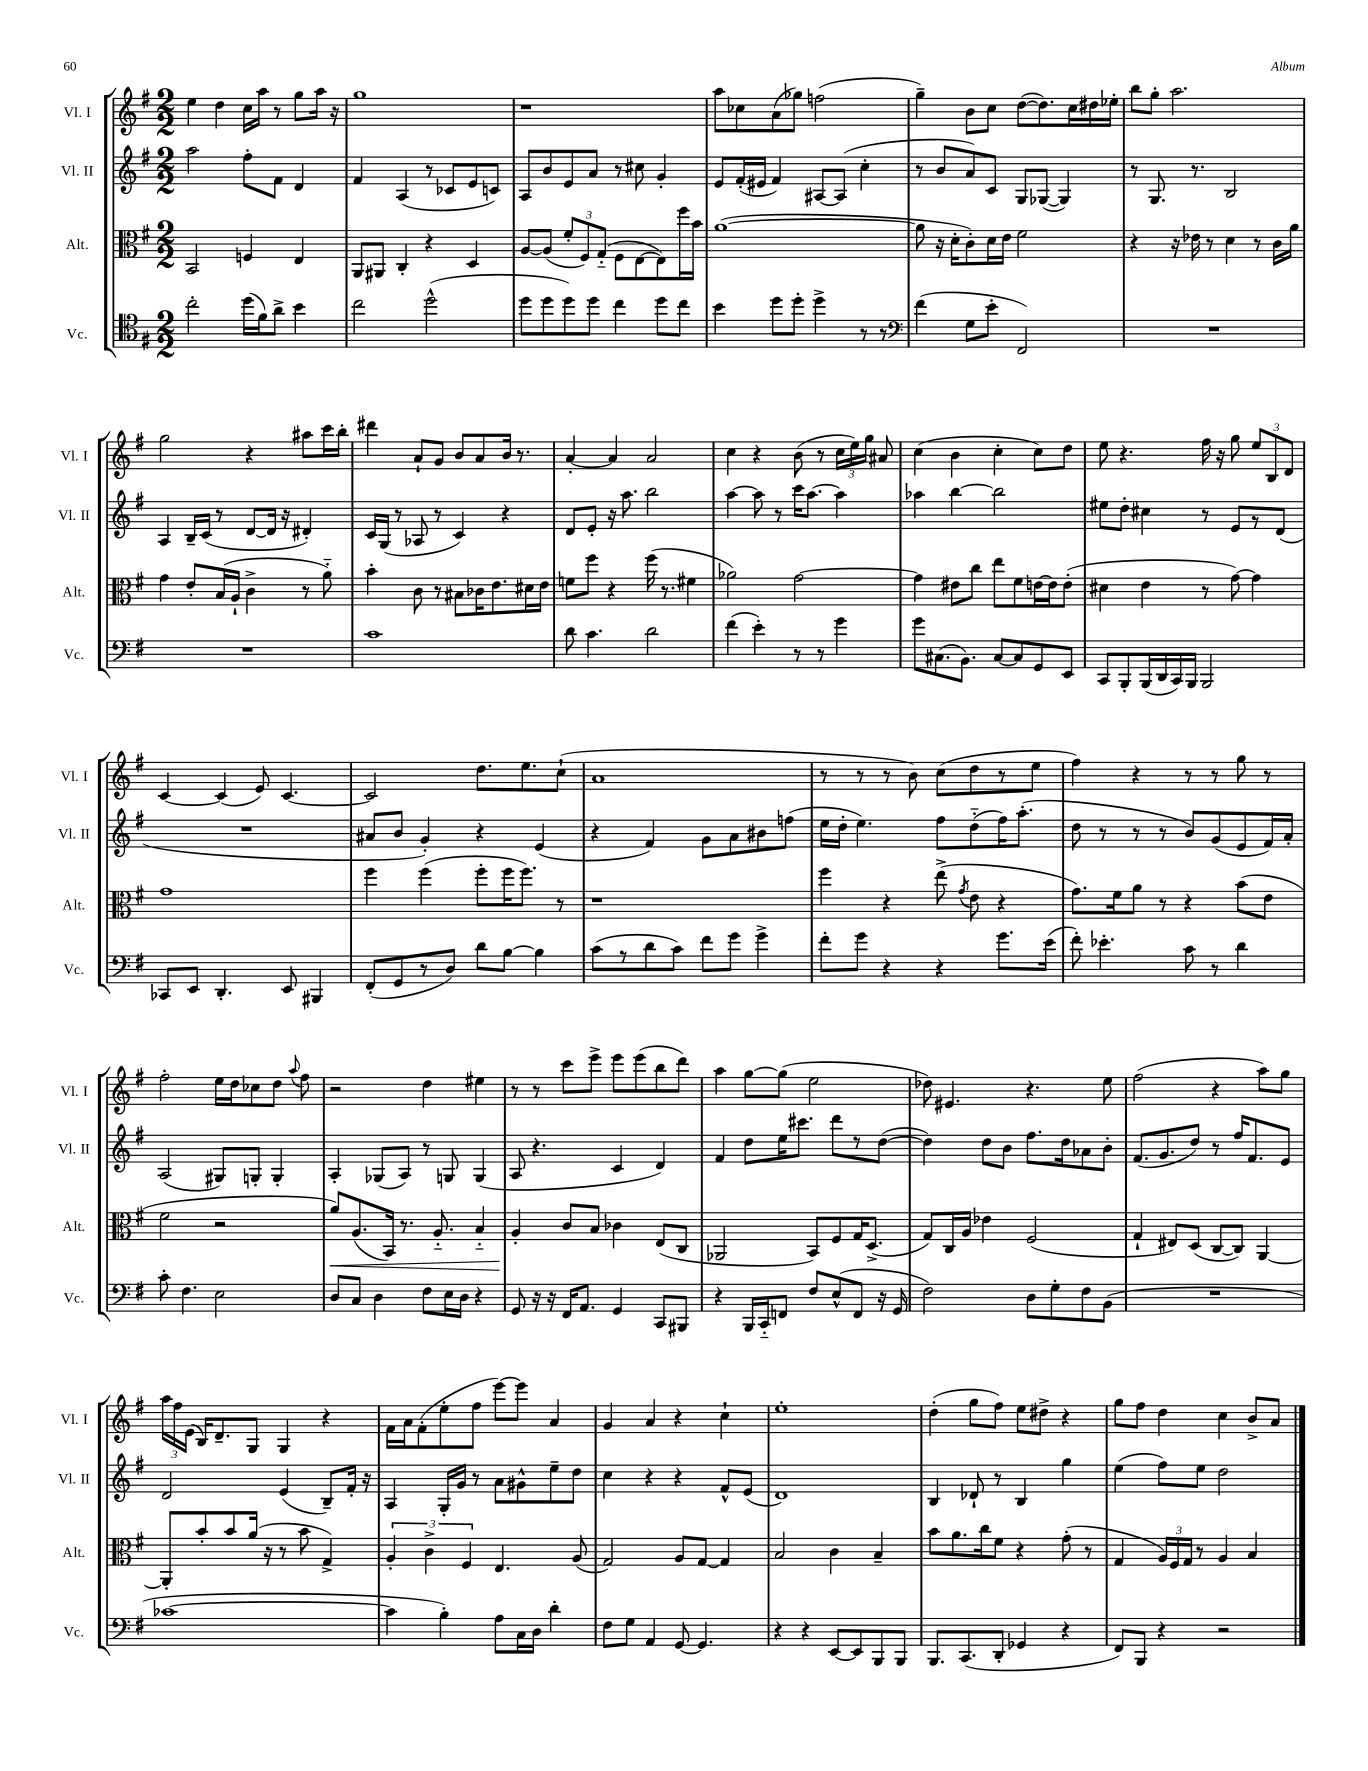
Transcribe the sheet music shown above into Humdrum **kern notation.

**kern	**kern	**kern	**kern
*staff4	*staff3	*staff2	*staff1
*clefC4	*clefC3	*clefG2	*clefG2
*k[f#]	*k[f#]	*k[f#]	*k[f#]
*M2/2	*M2/2	*M2/2	*M2/2
2cc'	2BB	2aa	4ee
.	.	.	4dd
(16dd	4F	8ff#'	16cc
16f#)	.	.	16aa
8a^	.	8f#	8r
4b	4E	4d	8gg
.	.	.	16aa
.	.	.	16r
=	=	=	=
2cc	8AA	4f#	1gg
.	8AA#	.	.
.	4C'	(4A	.
(2dd^^	4r	8r	.
.	.	8c-	.
.	4D	8e	.
.	.	8c)	.
=	=	=	=
8dd	[8A	8A	1r
8dd	(8A]	8b	.
8dd)	12f#'	8e	.
.	12F#)	.	.
8dd	.	8a	.
.	(12G'~	.	.
4cc	8F#	8r	.
.	[8E	8cc#	.
8dd	8E])	4g'	.
8cc	16ff#	.	.
.	16b	.	.
=	=	=	=
4b	([1a	8e	8aa
.	.	(16f#'	8cc-
.	.	16e#	.
8dd	.	4f#)	(8a
8dd'	.	.	8gg-)
4dd^	.	[8A#	(2ff
.	.	(8A#]	.
8r	.	4cc'	.
8r	.	.	.
=	=	=	=
*clefF4	*	*	*
(4f#	8a]	8r	4gg~)
.	16r	8b	.
.	16d'	.	.
8G	8c')	8a)	8b
8e'	16d	8c	8cc
.	16e	.	.
2FF#)	2f#	8G	([8dd
.	.	([8G-	8.dd])
.	.	4G-])	.
.	.	.	16cc
.	.	.	16dd#
.	.	.	16ee-'
=	=	=	=
1r	4r	8r	8bb
.	.	8.G	8gg'
.	16r	.	2.aa
.	16e-	8.r	.
.	8r	.	.
.	4d	2B	.
.	8r	.	.
.	16c	.	.
.	16a	.	.
=	=	=	=
1r	4g	4A	2gg
.	8e'	16B~	.
.	.	(16c	.
.	(16B	8r	.
.	16A`	.	.
.	4c^	[8d	4r
.	.	16d]	.
.	.	16r	.
.	8r	4d#')	8aa#
.	8a'~)	.	16ccc
.	.	.	16bb'
=	=	=	=
1c	4b'	16c	4ddd#
.	.	(16G	.
.	.	8r	.
.	8c	8A-	8a`
.	8r	8r	8g
.	8B#	4c)	8b
.	16c-	.	8a
.	8.e	.	.
.	.	4r	16b
.	.	.	8.r
.	16d#	.	.
.	16e	.	.
=	=	=	=
8d	8f	8d	[4a'
4.c	8ff#	8e'	.
.	4r	16r	4a]
.	.	8.aa	.
2d	(16ff#	2bb	2a
.	8.r	.	.
.	4f#	.	.
=	=	=	=
(4f#	2a-)	[4aa	4cc
4e')	.	8aa]	4r
.	.	8r	.
8r	[2g	16ccc	(8b
.	.	[8.aa	.
8r	.	.	8r
4g	.	4aa]	24cc
.	.	.	24ee)
.	.	.	24gg
.	.	.	8a#
=	=	=	=
8g	4g]	4aa-	(4cc
(8.C#	.	.	.
.	8e#	[4bb	4b
8.BB)	.	.	.
.	8cc	.	.
[8C#	8ee	2bb]	4cc'
8C#]	8f#	.	.
8GG	[16e	.	8cc)
.	16e]	.	.
8EE	(8e'	.	8dd
=	=	=	=
8CC	4d#	8ee#	8ee
8BBB'	.	8dd'	4.r
(16BBB	4e	4cc#	.
16DD	.	.	.
16CC)	.	.	.
16BBB	.	.	.
2BBB	8r	8r	16ff#
.	.	.	16r
.	[8g)	8e	8gg
.	4g]	8r	12ee
.	.	.	12B
.	.	(8d	.
.	.	.	12d
=	=	=	=
8CC-	1g	1r	[4c
8EE	.	.	.
4.DD'	.	.	(4c]
.	.	.	8e)
8EE	.	.	[4.c
4BBB#	.	.	.
=	=	=	=
(8FF#'	4ff#	8a#	2c]
8GG	.	8b	.
8r	(4ff#	4g')	.
8D)	.	.	.
8d	8ff#'	4r	8.dd
[8B	16ff#	.	.
.	8.ff#)	.	8.ee
4B]	.	(4e	.
.	8r	.	(8cc`
=	=	=	=
(8c	1r	4r	1a
8r	.	.	.
8d	.	4f#)	.
8c)	.	.	.
8f#	.	8g	.
8g	.	8a	.
4g^	.	8b#	.
.	.	(8ff	.
=	=	=	=
8f#'	4ff#	16ee	8r
.	.	16dd'	.
8g	.	4.ee)	8r
4r	4r	.	8r
.	.	.	8b)
4r	(8ee^	8ff#	(8cc
.	8qg	.	.
.	8e	(8dd'~	8dd
8.g	4r	16ff#)	8r
.	.	(8.aa'	.
.	.	.	8ee
(16e	.	.	.
=	=	=	=
8f#')	8.g)	8dd	4ff#)
4.e-'	.	8r	.
.	16f#	.	.
.	8a	8r	4r
.	8r	8r	.
8c	4r	8b)	8r
8r	.	(8g	8r
4d	(8b	8e	8gg
.	8e	16f#)	8r
.	.	16a'	.
=	=	=	=
8c'	2f#	(2A	2ff#'
4.F#	.	.	.
2E	2r	8G#)	16ee
.	.	.	16dd
.	.	8G'	8cc-
.	.	4G'	8dd
.	.	.	8qqaa
.	.	.	8ff#
=	=	=	=
8D	8a)	4A'	2r
8C	(8.A	.	.
4D	.	(8G-	.
.	16BB)	.	.
.	8.r	8A)	.
8F#	.	8r	4dd
.	8.A'~	.	.
16E	.	8G	.
16D	.	.	.
4r	4B'~	(4G	4ee#
=	=	=	=
8GG	4A'	8A	8r
16r	.	4.r	8r
16r	.	.	.
16FF#	8c	.	8ccc
8.AA	.	.	.
.	8B	.	8eee^
4GG	4c-	4c	8eee
.	.	.	(8eee
8CC	(8E	4d)	8bb
8BBB#	8C	.	8ddd)
=	=	=	=
4r	2AA-	4f#	4aa
16BBB	.	8dd	[8gg
16CC'~	.	.	.
8FF	.	16ee	(8gg]
.	.	8.ccc#	.
8F#	8BB)	.	2ee
(8E^^	8F#	8ddd	.
8FF	16G	8r	.
.	(8.D^	.	.
16r	.	([8dd	.
16GG	.	.	.
=	=	=	=
2F#)	8G)	4dd])	8dd-)
.	16C	.	4.e#
.	16A	.	.
.	4e-	8dd	.
.	.	8b	.
8D	(2F#	8.ff#	4.r
8G'	.	.	.
.	.	16dd	.
8F#	.	8a-	.
(8BB	.	8b'	8ee
=	=	=	=
1r	4G`	(8.f#	(2ff#
.	.	8.g	.
.	8E#)	.	.
.	(8D	8dd)	.
.	[8C	8r	4r
.	8C])	16ff#	.
.	.	8.f#	.
.	[4AA	.	8aa)
.	.	8e	8gg
=	=	=	=
[1c-	8AA']	2d	24aa
.	.	.	24ff#
.	.	.	(24e
.	8b'	.	16B)
.	.	.	8.d~
.	8b	.	.
.	(16a	.	8G
.	16r	.	.
.	8r	(4e	4G
.	8b	.	.
.	4G^)	8B~)	4r
.	.	16f#'	.
.	.	16r	.
=	=	=	=
4c-]	6A'	4A	16f#
.	.	.	16a
.	.	.	(8f#'
.	6c^	.	.
4B')	.	16G'	8ee'
.	.	16g	.
.	6F#	.	.
.	.	8r	8ff#
8A	4.E	8a	[8eee)
16C	.	8g#^^	8eee]
16D	.	.	.
4d'	.	8ee~	4a
.	(8A	8dd	.
=	=	=	=
8F#	2G)	4cc	4g
8G	.	.	.
4AA	.	4r	4a
[8GG	8A	4r	4r
4.GG]	[8G	.	.
.	4G]	8f#^^	4cc`
.	.	(8e	.
=	=	=	=
4r	2B	1d)	1ee'
4r	.	.	.
[8EE	4c	.	.
8EE]	.	.	.
8BBB	4B~	.	.
8BBB	.	.	.
=	=	=	=
8.BBB	8b	4B	(4dd'
.	8.a	.	.
(8.CC	.	.	.
.	.	8d-`	8gg
.	16cc	.	.
8DD'	8f#	8r	8ff#)
4GG-	4r	4B	8ee
.	.	.	8dd#^
4r	(8g'	4gg	4r
.	8r	.	.
=	=	=	=
8FF#)	4G	(4ee	8gg
8BBB	.	.	8ff#
4r	24A)	8ff#)	4dd
.	24F#	.	.
.	24G	.	.
.	8r	8ee	.
2r	4A	2dd	4cc
.	4B	.	8b^
.	.	.	8a
==	==	==	==
*-	*-	*-	*-
